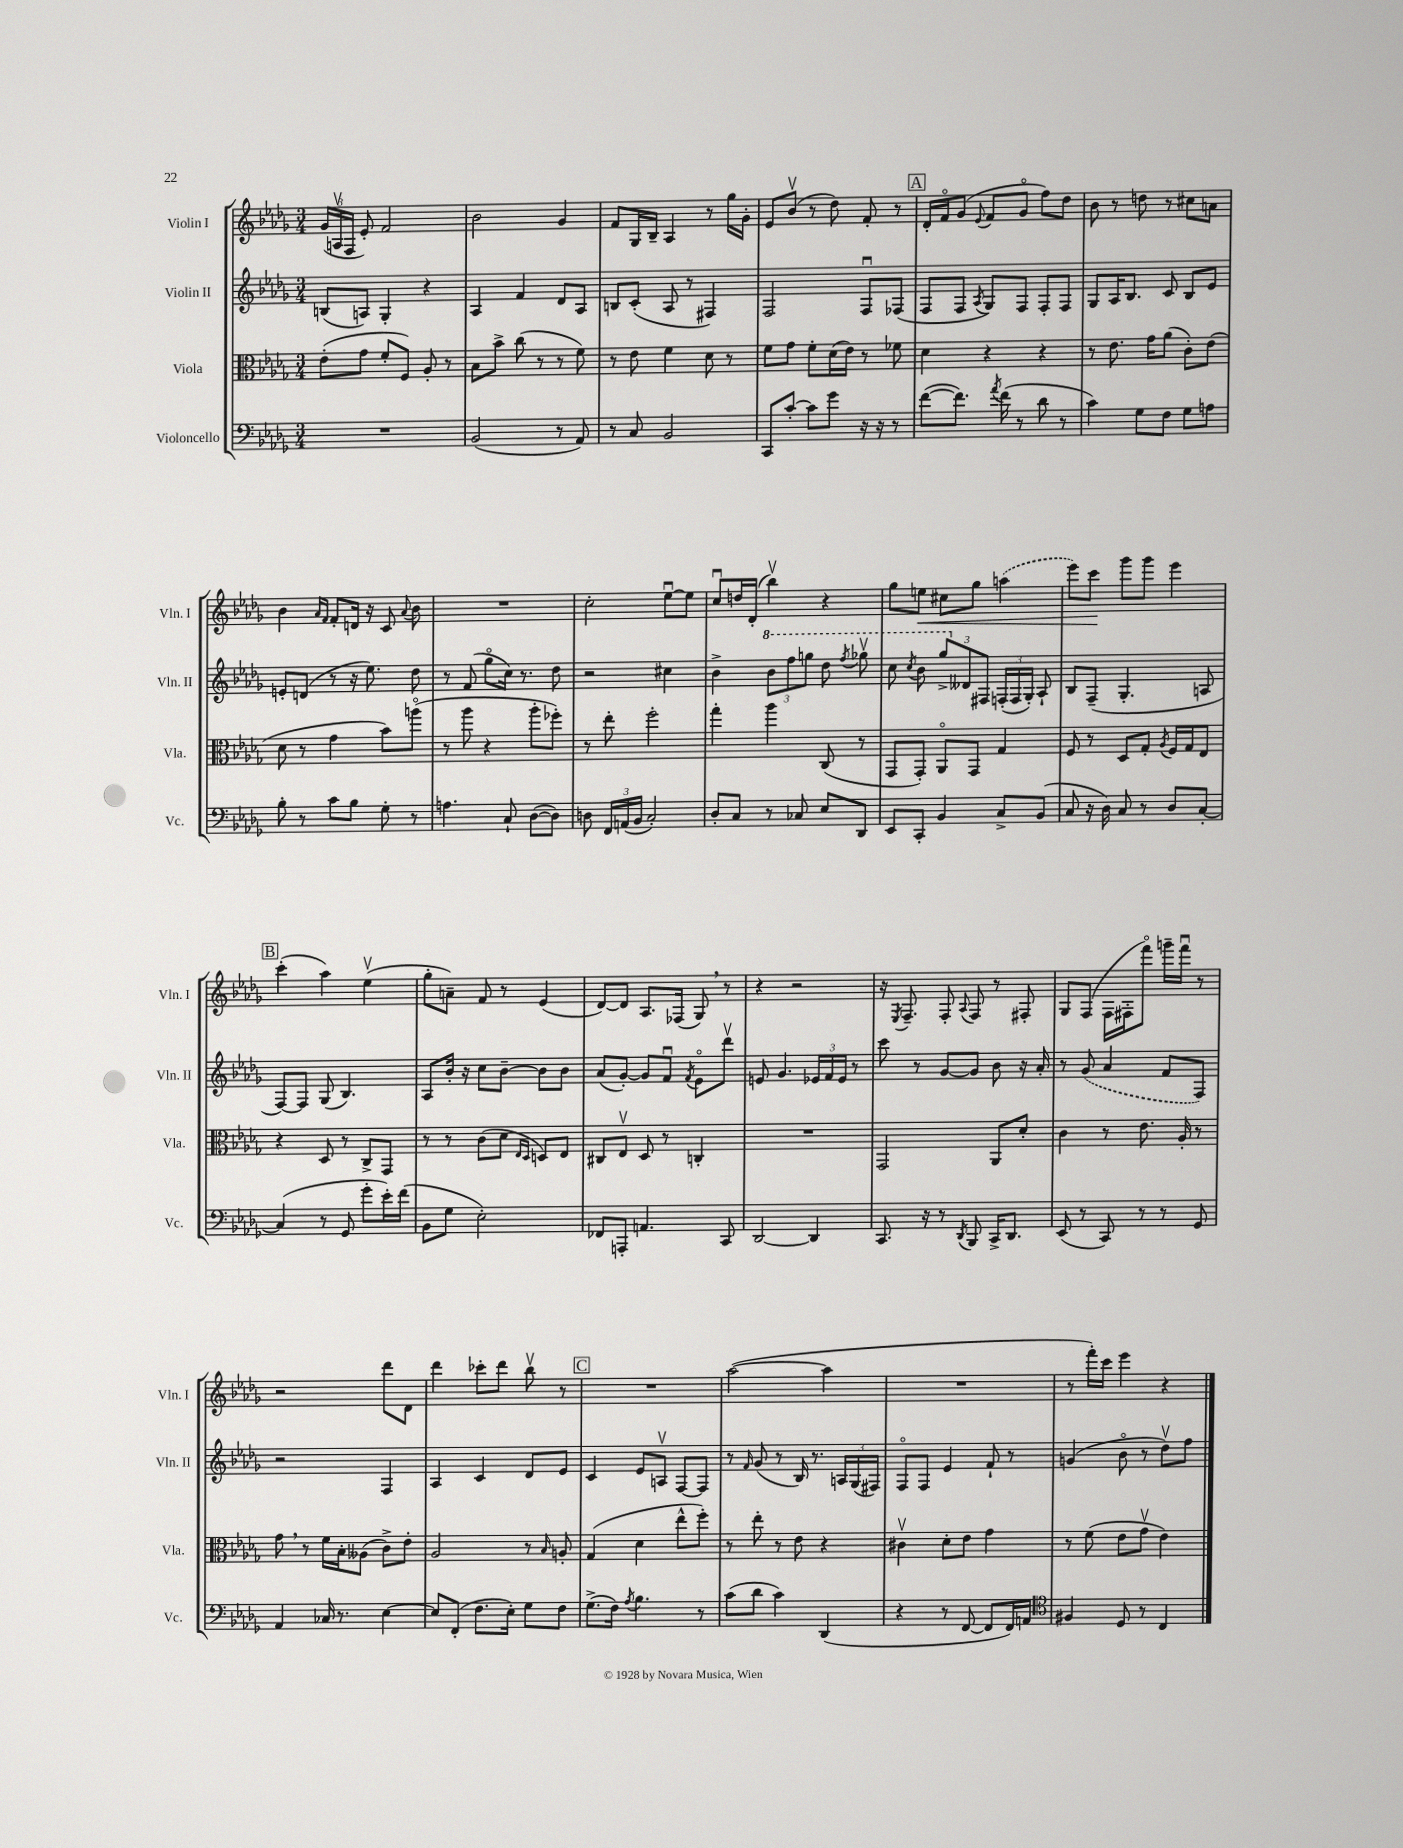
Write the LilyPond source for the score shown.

<<
\new StaffGroup <<
\new Staff = "s0" \with { instrumentName = "Violin I" shortInstrumentName = "Vln. I" } {
    \clef treble \key des \major \numericTimeSignature \time 3/4
    \autoBeamOff \tuplet 3/2 { ges'16[( a16\upbow f16] } ees'8-.) f'2 |
    bes'2 ges'4 |
    f'8[ ges16 bes16]-- aes4 r8 ges''16[ ges'16]-. |
    ees'8[ bes'8]\upbow( r8 des''8) f'8-. r8 |
    \mark \markup { \box "A" } des'16[-. f'16\flageolet ges'8]( \appoggiatura { ees'8 } f'8[ ges'8]\flageolet f''8[) des''8] |
    bes'8 r8 d''8 r8 cis''8[ a'8] |
    bes'4 \grace { aes'16[ f'16] } f'8[-. d'16] r16 c'8 \appoggiatura { aes'8 } bes'8 |
    R2. |
    c''2-. ees''8[~\downbow ees''8] |
    c''8[\downbow d''16 des'16]-.( bes''4\upbow) r4 |
    ges''8[ e''8]\< cis''8[ ges''8] \once \slurDashed a''4( |
    ees'''8[) c'''8]\! ges'''8[ ges'''8] ees'''4 |
    \mark \markup { \box "B" } c'''4-.( aes''4) ees''4\upbow( |
    ges''8[-. a'8]--) f'8 r8 ees'4( |
    des'8[~) des'8] aes8.[ fes16]( ges8) \breathe r8 |
    r4 r2 |
    r16 \acciaccatura { ees8 } f8.-- f8-. \appoggiatura { aes8 } f8 r8 fis8-. |
    ges8[ f8]( f16[ fis16-. f'''8]\flageolet) g'''16[-- f'''16]\downbow r8 |
    r2 des'''8[ des'8] |
    des'''4 ces'''8[-. des'''8] bes''8\upbow r8 |
    \mark \markup { \box "C" } R2. |
    aes''2~( aes''4 |
    R2. |
    r8 f'''16[-.) c'''16] ees'''4 r4 \bar "|." |
}
\new Staff = "s1" \with { instrumentName = "Violin II" shortInstrumentName = "Vln. II" } {
    \clef treble \key des \major \numericTimeSignature \time 3/4
    \autoBeamOff b8[( a8]) ges4-. r4 |
    aes4 f'4 des'8[ aes8] |
    b8[ c'8]-.( aes8 r8 fis4) |
    f2 f8[\downbow fes8]( |
    \mark \markup { \box "A" } f8[ f8] \acciaccatura { aes8 } ges8[) f8] f8[-. f8] |
    ges8[ aes16 bes8.] c'8 bes8[ ees'8] |
    e'8[-. d'8]( r8 r16 ees''8.) des''8 |
    r8 f'8( ges''8[\flageolet c''16]) r8. des''8 |
    r2 cis''4 |
    bes'4-> \tuplet 3/2 { \ottava #1 bes''8[ f'''8 g'''8] } des'''8 \acciaccatura { f'''8 } ges'''8\upbow |
    c'''8 \acciaccatura { c'''8 } bes''8 \tuplet 3/2 { ges'''8[-> \ottava #0 deses'8 fis8] } \tuplet 3/2 { f16[-.( f16 ges16]-.) } aes8-! |
    bes8[ f8]--( ges4.-. a8 |
    \mark \markup { \box "B" } f8[~) f8] ges8( bes4.) |
    aes8[ bes'16]-. r16 c''8[ bes'8]~-- bes'8[ bes'8] |
    aes'8[( ges'8]~-.) ges'8[ f'8]\downbow \acciaccatura { f'8 } ees'8[\flageolet des'''8]\upbow |
    e'8 ges'4. \tuplet 3/2 { ees'16[ f'16 ees'16] } r8 |
    c'''8 r8 ges'8[~ ges'8] bes'8 r16 aes'16-. |
    r8 \once \slurDashed ges'8( aes'4 f'8[ f8]) |
    r2 f4 |
    aes4 c'4 des'8[ ees'8] |
    \mark \markup { \box "C" } c'4 ees'8[ a8]\upbow f8[~ f8] |
    r8 \grace { f'16 } ges'8( r8 bes16) r8. \tuplet 3/2 { a16[ ges16( fis16]) } |
    f8[\flageolet f8] ees'4 f'8-! r8 |
    g'4( bes'8\flageolet r8 des''8[\upbow) f''8] \bar "|." |
}
\new Staff = "s2" \with { instrumentName = "Viola" shortInstrumentName = "Vla." } {
    \clef alto \key des \major \numericTimeSignature \time 3/4
    \autoBeamOff ees'8[-.( ges'8] f'8[-. f8]) aes8-. r8 |
    bes8[ bes'8]-> c''8( r8 r8 f'8) |
    r8 ees'8 f'4 des'8 r8 |
    f'8[ ges'8] f'8[-. des'16( ees'16]) r8 fes'8 |
    \mark \markup { \box "A" } des'4 r4 r4 |
    r8 ees'8. ges'16[ aes'8]( c'8[-.) ees'8]( |
    des'8 r8 ges'4 bes'8[) a''8]\flageolet( |
    r8 aes''8 r4 aes''8[-. fes''8]-.) |
    r8 ees''8-. f''2-. |
    ges''4-. aes''4 c8( r8 |
    ges,8[ ges,8]-.) aes,8[\flageolet ges,8] ges4 |
    f8 r8 des8[ ges8]-. \acciaccatura { aes8 } f16[ ges16 ees8] |
    \mark \markup { \box "B" } r4 des8 r8 c8[-> ges,8] |
    r8 r8 c'8[( des'8] \grace { ees16[ des16] } d8[) ees8] |
    cis8[ ees8]\upbow des8 r8 c4-. |
    R2. |
    ges,2 aes,8[ des'8]-. |
    c'4 r8 ees'8. aes16-. r8 |
    ges'8 \breathe r8 f'16[ bes16-. aeses8]( c'8[->) ees'8]-. |
    aes2 r8 \grace { bes16 } a8-. |
    \mark \markup { \box "C" } ges4( des'4 ees''8[-^ f''8]-.) |
    r8 ees''8-. r8 ees'8 r4 |
    cis'4\upbow des'8[-. ees'8] ges'4 |
    r8 f'8( ees'8[ ges'8]\upbow ees'4) \bar "|." |
}
\new Staff = "s3" \with { instrumentName = "Violoncello" shortInstrumentName = "Vc." } {
    \clef bass \key des \major \numericTimeSignature \time 3/4
    \autoBeamOff R2. |
    bes,2( r8 aes,8) |
    r8 c8 bes,2 |
    c,8[ c'8]~-. c'8[ ges'8] r16 r16 r8 |
    \mark \markup { \box "A" } f'8[~( f'8.]) \acciaccatura { aes'8 } f'16( r8 des'8 r8 |
    c'4) ges8[ f8] ges8[ a8] |
    bes8-. r8 c'8[ bes8] ges8-. r8 |
    a4. c8-! des8[~( des8]) |
    d8 \tuplet 3/2 { f,16[ a,16( bes,16] } c2-.) |
    des8[-. c8] r8 ces8 ees8[ des,8] |
    ees,8[ c,8]-. bes,4 c8[-> bes,8]( |
    c8 r16 des16) c8 r8 des8[ c8]~-. |
    \mark \markup { \box "B" } c4( r8 ges,8 ges'8[-. ees'16-.) f'16]( |
    bes,8[ ges8] ees2-.) |
    fes,8[ a,,8]-. a,4. c,8 |
    des,2~ des,4 |
    c,8. r16 r8 \acciaccatura { des,8 } bes,,8 c,16[-> des,8.] |
    ees,8( r8 c,8) r8 r8 ges,8 |
    aes,4 ces16 r8. ees4~ |
    ees8[ f,8]-.( f8.[ ees16]-.) ges8[ f8] |
    \mark \markup { \box "C" } ges8.[->( f16]) \acciaccatura { aes8 } bes4. r8 |
    c'8[( des'8] c'4) des,4( |
    r4 r8 f,8~ f,8[ f,16) a,16] |
    \clef tenor fis4 des8 r8 c4 \bar "|." |
}
>>
>>
\layout { \context { \Score \remove "Bar_number_engraver" } }
